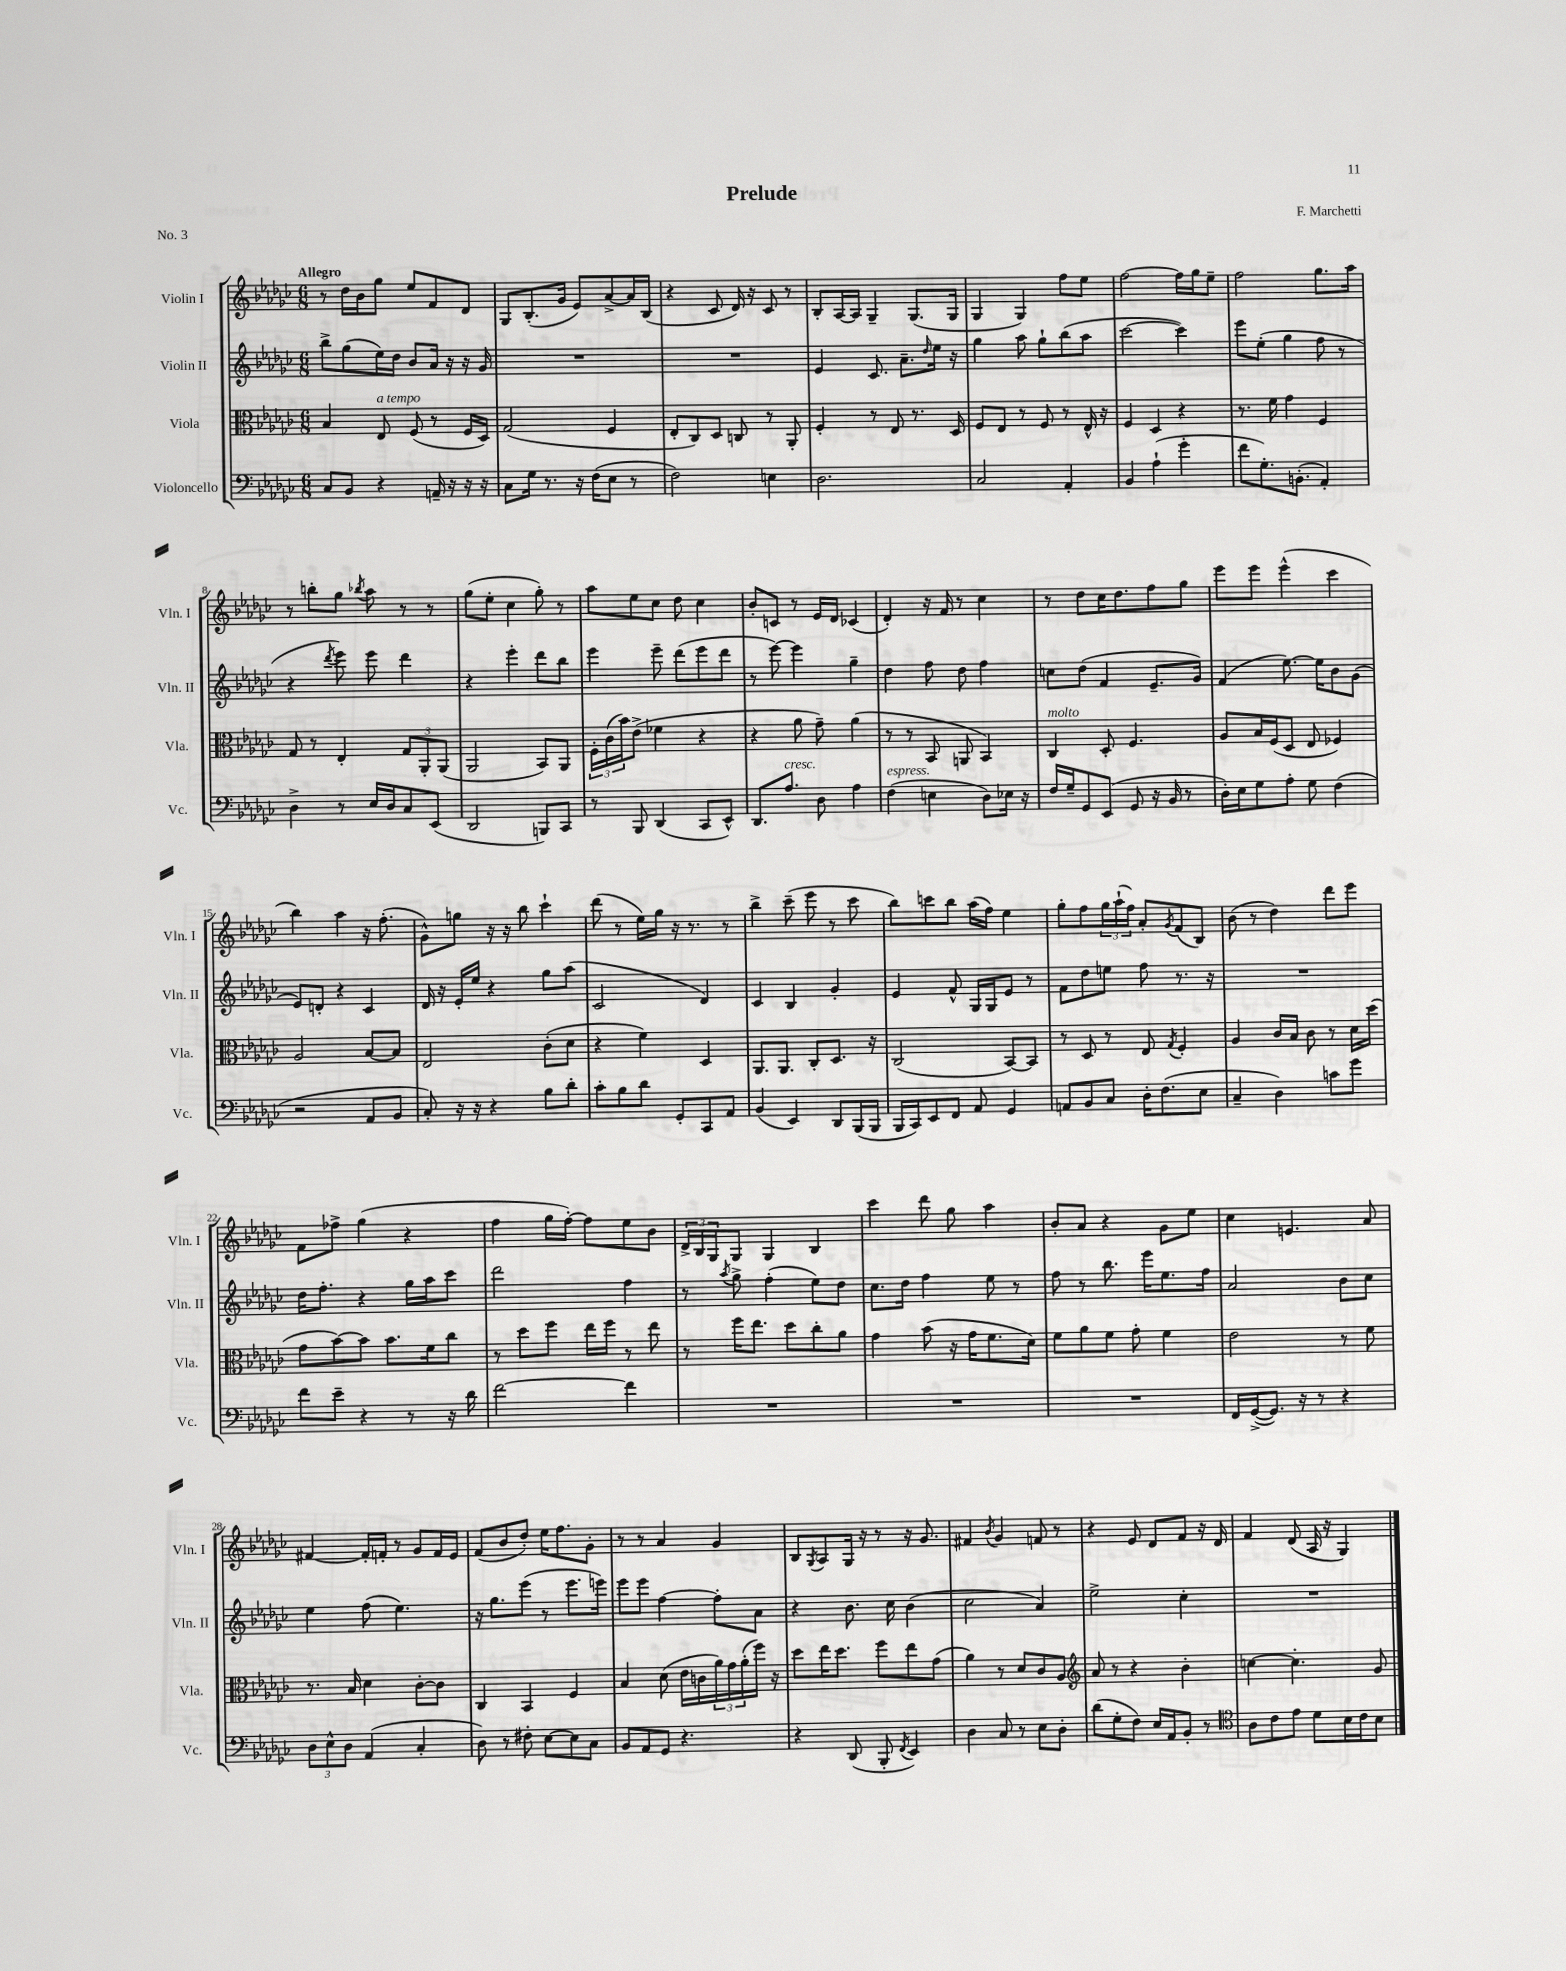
\header { title = "Prelude" composer = "F. Marchetti" piece = "No. 3" }
<<
\new StaffGroup <<
\new Staff = "s0" \with { instrumentName = "Violin I" shortInstrumentName = "Vln. I" } {
    \clef treble \key ges \major \numericTimeSignature \time 6/8 \tempo "Allegro"
    r8 des''16 bes'16 ges''8 ees''8 f'8 des'8 |
    ges8 bes8.-.( ges'16 ees'8) aes'8~-> aes'16 bes16( |
    r4 ces'8 des'16) r16 ces'8 r8 |
    bes8-. aes16~ aes16 ges4-- ges8.( ges16 |
    ges4 ges4) f''8 ees''8 |
    f''2~ f''16 ges''16 ees''8-- |
    f''2 ges''8. aes''16 |
    r8 b''8-. ges''8 \acciaccatura { bes''8 } aes''8 r8 r8 |
    ges''8( ees''8-. ces''4 ges''8-.) r8 |
    aes''8 ees''8 ces''8 des''8 ces''4 |
    bes'8-. c'8 r8 ees'16 des'16 ces'4( |
    des'4-.) r16 f'16 r8 ces''4 |
    r8 des''8 ces''16 des''8. f''8 ges''8 |
    ees'''8 ees'''8 ees'''4-^( ces'''4 |
    bes''4) aes''4 r16 f''8.-.( |
    ges'8-^) g''8 r16 r16 bes''8 ces'''4-! |
    des'''8( r8 ees''16) ges''16 r16 r8. r8 |
    bes''4-> ces'''8--( ees'''8 r8 ces'''8 |
    bes''8) c'''8 bes''8 aes''16( f''16) ees''4 |
    ges''8-. f''8 \tuplet 3/2 { ges''16 aes''16-!( f''16) } aes'8-. \acciaccatura { ges'8 } f'8( bes8) |
    bes'8( r8 des''4) des'''8 ees'''8 |
    f'8 fes''8-> ges''4( r4 |
    f''4 ges''16 f''16~-.) f''8 ees''8 bes'8 |
    \tuplet 3/2 { des'16-> bes16 ges16 } ges8 ges4 bes4 |
    ces'''4 des'''8 ges''8 aes''4 |
    bes'8-. aes'8 r4 ges'8 ees''8 |
    ces''4 e'4. aes'8 |
    fis'4~ fis'16-. f'16-. r8 ges'8 f'16 ees'16 |
    f'8( bes'8 des''8-.) ees''16 f''8. ges'8-. |
    r8 r8 aes'4 ges'4 |
    bes8 \acciaccatura { ges8 } aes8 ges16 r16 r8 r16 ges'8. |
    fis'4 \acciaccatura { bes'8 } ges'4 f'8 r8 |
    r4 ees'8 des'8 f'8 r16 des'16 |
    f'4 des'8( aes16 r16 ges4) \bar "|." |
}
\new Staff = "s1" \with { instrumentName = "Violin II" shortInstrumentName = "Vln. II" } {
    \clef treble \key ges \major \numericTimeSignature \time 6/8
    bes''8-> ges''8( ees''16) des''16 bes'8 aes'16 r16 r16 ges'16 |
    R2. |
    R2. |
    ees'4 ces'8. aes'8.-- \grace { des''16 } ees''16 r16 |
    ges''4 aes''8 ges''8-! bes''8( aes''8 |
    ces'''2~ ces'''4) |
    ees'''8 ees''8-.( ges''4 f''8 r8 |
    r4 \acciaccatura { des'''8 } ees'''8) ees'''8 des'''4 |
    r4 ees'''4-. des'''8 bes''8 |
    ees'''4 ees'''8-- des'''8( ees'''8 des'''8 |
    r8 ees'''8~) ees'''4 ges''4-- |
    des''4 f''8 des''8 f''4 |
    c''8 des''8( f'4 ees'8.-- ges'16) |
    f'4( ees''8.~) ees''16 bes'8 ges'8( |
    ees'8) d'8-. r4 ces'4 |
    des'16 r16 ees'16-. ees''16 r4 ges''8 aes''8( |
    ces'2 des'4) |
    ces'4 bes4 ges'4-. |
    ees'4 f'8-^ ges16 ges16 ees'8 r8 |
    f'8 des''8 e''8 f''8 r8. r16 |
    R2. |
    des''16 f''8.-. r4 ges''16 aes''16 ces'''8 |
    des'''2 f''4 |
    r8 \acciaccatura { aes''8 } ges''8-> f''4-.( ees''8) des''8 |
    ces''8. des''16 f''4 ees''8 r8 |
    f''8 r8 bes''8. ees'''16 ees''8. f''16 |
    aes'2 bes'8 ces''8 |
    ees''4 f''8( ees''4.) |
    r16 ges''8. ees'''8( r8 ees'''8. e'''16) |
    ees'''8 ees'''8 f''4~ f''8-. aes'8 |
    r4 bes'8. ces''16 bes'4( |
    ces''2 aes'4) |
    ees''2-> ces''4-. |
    R2. \bar "|." |
}
\new Staff = "s2" \with { instrumentName = "Viola" shortInstrumentName = "Vla." } {
    \clef alto \key ges \major \numericTimeSignature \time 6/8
    bes4 ees8^\markup { \italic "a tempo" } f8( r8 f16 des16) |
    ges2( f4 |
    ees8-. ces8) des8 c8 r8 aes,8-. |
    f4-. r8 ees8 r8. des16 |
    f8 ees8 r8 f8 r8 ees16-^ r16 |
    f4 des4 r4 |
    r8. f'16 ges'4 f4 |
    ges8 r8 ees4-. \tuplet 3/2 { ges8 aes,8-. aes,8( } |
    aes,2 bes,8) aes,8 |
    \tuplet 3/2 { f16-. ces'16( bes'16) } ees'8->( fes'4 r4 |
    r4 aes'8 ges'8--) aes'4( |
    r8 r8 bes,8 a,8 bes,4) |
    ces4^\markup { \italic "molto" } des8-. f4. |
    aes8 bes16 f16( des8 ees8 fes4) |
    aes2 bes8~ bes8 |
    ees2 ces'8-.( des'8 |
    r4 f'4) des4 |
    aes,8. aes,8. ces8-. des8. r16 |
    ces2( bes,8~) bes,8 |
    r8 des8 r8 ees8 \acciaccatura { ges8 } f4-. |
    aes4 ces'16 bes16 ces'8 r8 des'16 des''16( |
    ges'8 bes'8~) bes'8 bes'8. f'16 ces''8 |
    r8 des''8 f''8 ees''16 f''16 r8 ees''8 |
    r8 f''16 ees''8. des''8 ces''8-. aes'8 |
    ges'4 bes'8( r16 ges'16 f'8. des'16) |
    f'8 aes'8 f'8 ges'8-. f'4 |
    ees'2 r8 f'8 |
    r8. bes16 des'4 ces'8~-. ces'8 |
    ces4 bes,4 f4 |
    bes4 des'8( ees'16 c'16 \tuplet 3/2 { aes'16) ges'16 aes'16-.( } f''16) r16 |
    des''8 ees''16 des''8. f''8 ees''8 ges'8( |
    aes'4) r8 des'8 ces'8 aes8 |
    \clef treble aes'8 r8 r4 bes'4-. |
    c''4~ c''4.-. ges'8 \bar "|." |
}
\new Staff = "s3" \with { instrumentName = "Violoncello" shortInstrumentName = "Vc." } {
    \clef bass \key ges \major \numericTimeSignature \time 6/8
    ces8 bes,8 r4 a,16-- r16 r16 r16 |
    ces8 ges16 r8. r16 f16( ees8 r8 |
    f2) e4 |
    des2. |
    ces2 aes,4-. |
    bes,4 aes4-!( ges'4-. |
    f'8 ges8.-.) b,8.-.( aes,4-.) |
    des4-> r8 ees16 des16 ces8 ees,8( |
    des,2 b,,8) ces,8 |
    r8 bes,,8 des,4( ces,8 ees,8-^) |
    des,8. aes8.^\markup { \italic "cresc." } des8 aes4 |
    f4^\markup { \italic "espress." }( e4 des8) ees16 r16 |
    f16 ges16-- ges,8 ees,8( ges,8 r16 bes,16 r8 |
    des16-.) ees16 ges8 aes8-. ges8 f4( |
    r2 aes,8 bes,8 |
    ces8-.) r16 r16 r4 bes8 des'8-. |
    ces'8-. bes8 des'8 ges,8-. ces,8 aes,8 |
    bes,4( ees,4) des,8 bes,,16( bes,,16 |
    bes,,16 ces,16) ees,8 f,8 aes,8 ges,4 |
    a,8 bes,8 ces8 des16-. f8.( ees8 |
    ces4-- des4) c'8 ges'8 |
    f'8 ees'8-- r4 r8 r16 des'16 |
    f'2~ f'4 |
    R2. |
    R2. |
    R2. |
    f,16 ges,16~->( ges,8.) r16 r8 r4 |
    \tuplet 3/2 { des8 ees8-^ des8 } aes,4( ces4-. |
    des8) r8 fis8-. ees8~ ees8 ces8 |
    bes,8 aes,8 ges,8 r4. |
    r4 des,8( bes,,8-. \acciaccatura { f,8 } ees,4) |
    des4 ces8 r8 ees8 des8-. |
    des'8( ges8-. f8) ees16 aes,16 bes,8-. r8 |
    \clef tenor aes8 ces'8 ees'8 des'8 bes16 ces'16 bes8 \bar "|." |
}
>>
>>
